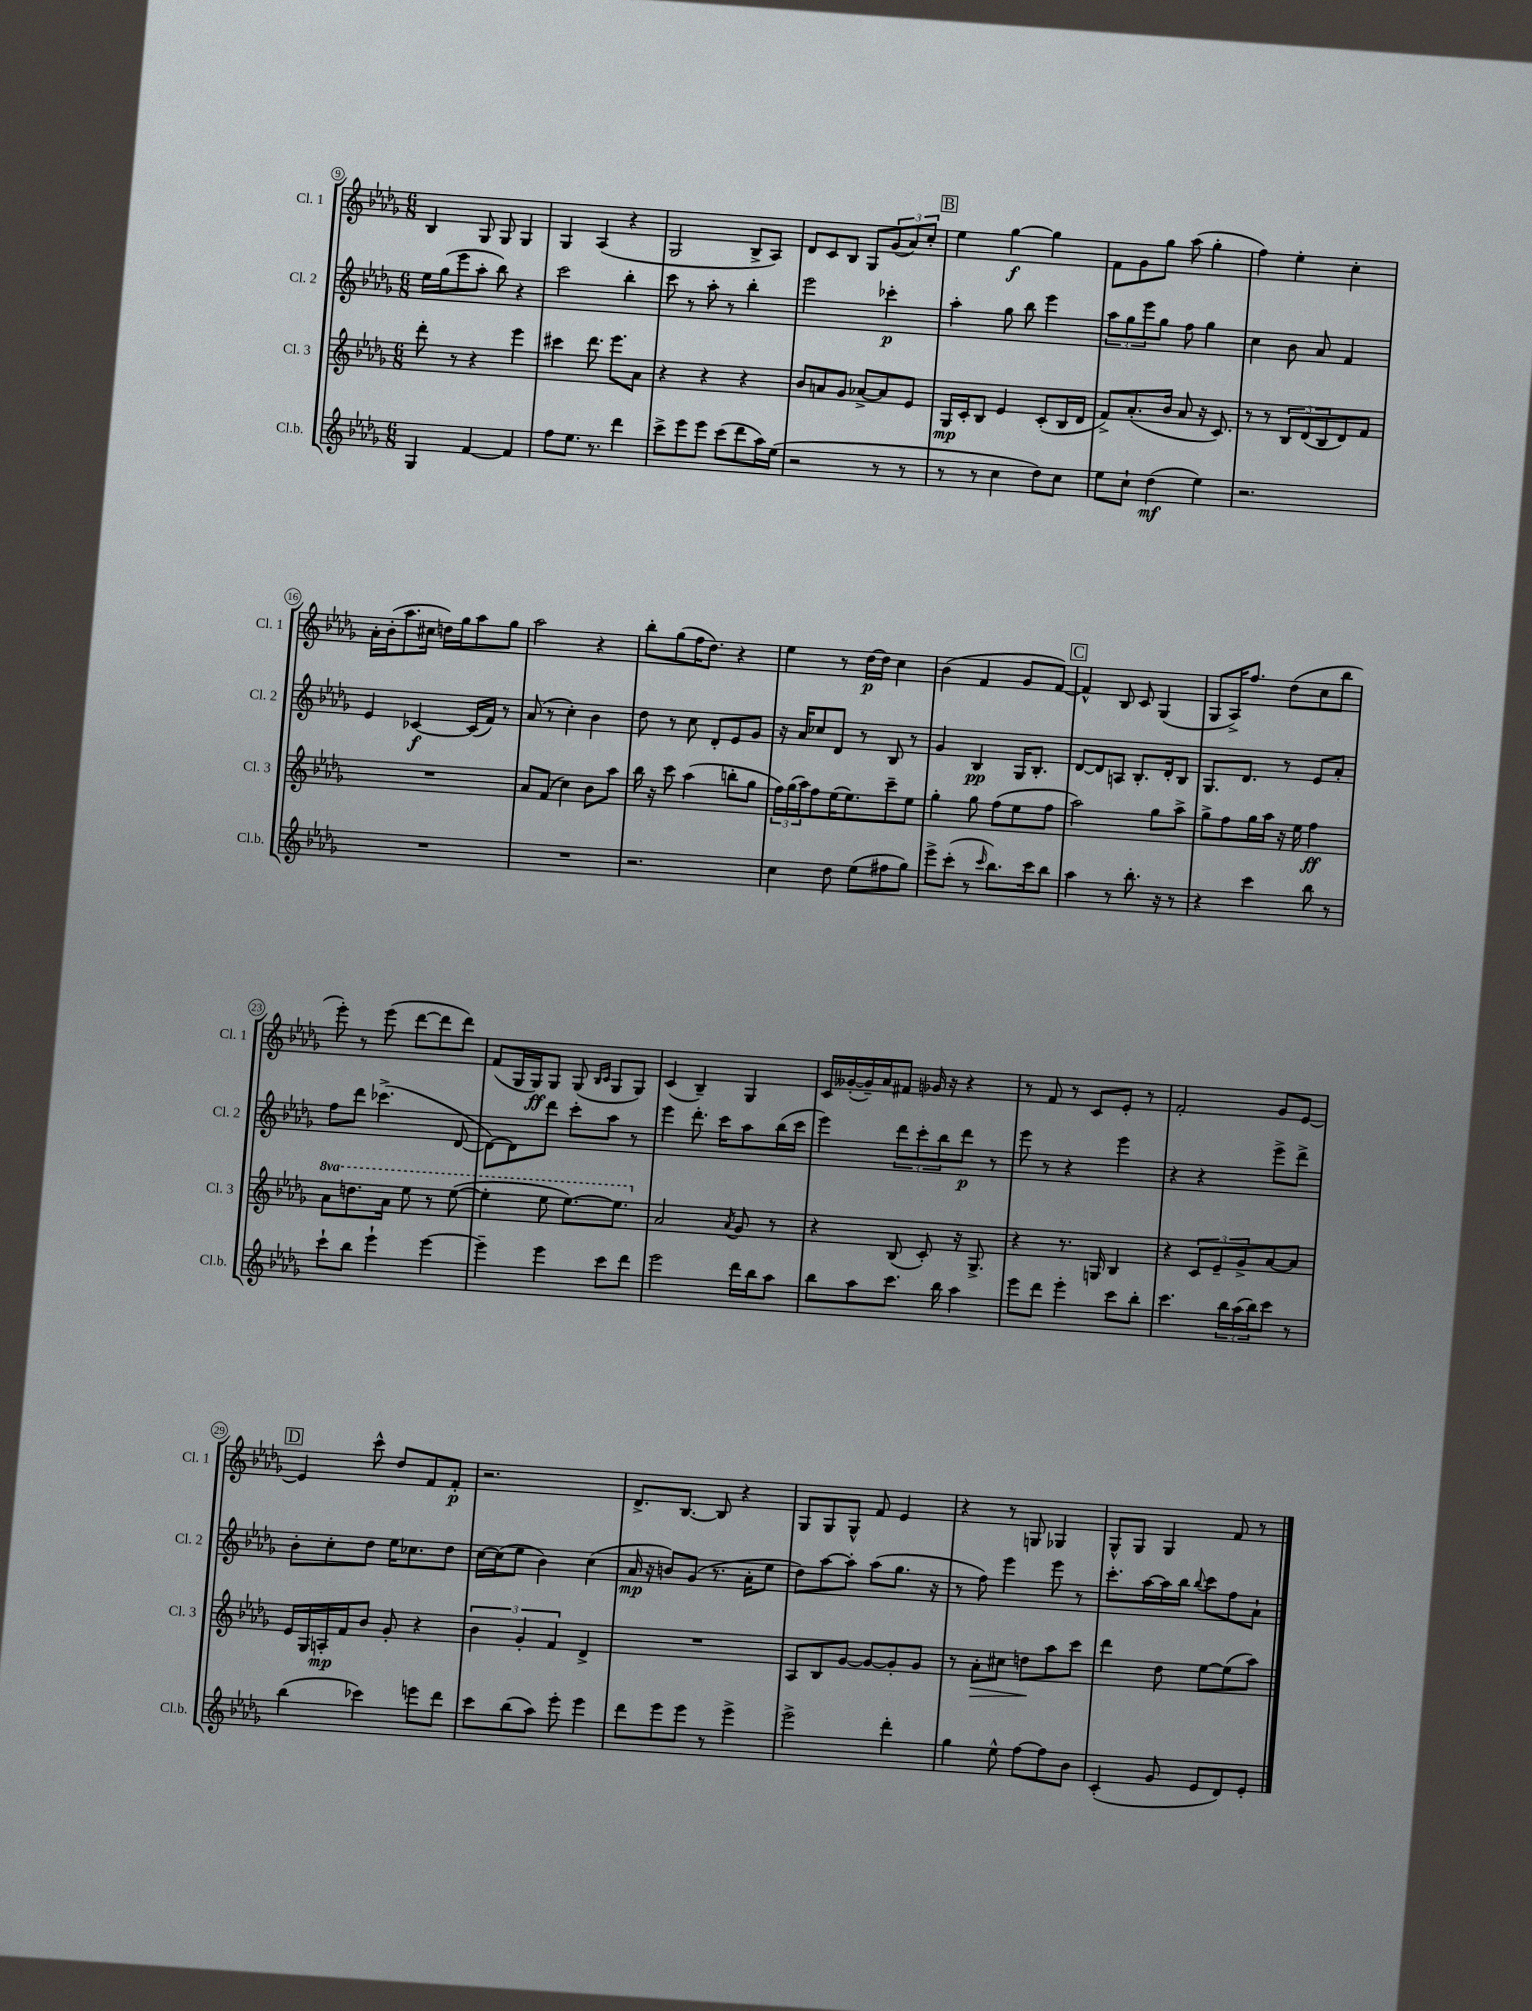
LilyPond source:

<<
\new StaffGroup <<
\new Staff = "s0" \with { instrumentName = "Cl. 1" shortInstrumentName = "Cl. 1" } {
    \clef treble \key des \major \numericTimeSignature \time 6/8
    bes4 ges8 ges8 ges4 |
    ges4 aes4( r4 |
    ges2 bes8-> aes8) |
    des'8 c'8 bes8 ges8 \tuplet 3/2 { ges'8( aes'8) c''8-. } |
    \mark \markup { \box "B" } ees''4 ges''4~\f ges''4 |
    f'8 ges'8 ges''8 aes''8( ges''4-. |
    f''4) ees''4-. c''4-. |
    aes'16-. bes'16-.( aes''8. cis''16 d''16) ges''16 aes''8 ges''8 |
    aes''2 r4 |
    bes''8-. ges''8( f''16 des''8.) r4 |
    ees''4 r8 des''16~\p des''16 c''4 |
    bes'4( f'4 ges'8 f'8~) |
    \mark \markup { \box "C" } f'4-^ bes8 c'8 ges4( |
    ges8 aes16->) f''8. des''8( c''8 bes''8 |
    ees'''8-.) r8 ees'''8( des'''8~ des'''8 des'''8) |
    f'8( ges16 ges16\ff) ges8 ges8( \grace { bes16 c'16 } ges8 ges8) |
    c'4( bes4--) ges4 |
    c'16 geses'16~-.( geses'16--) aes'16 fis'8 ges'16 r16 r4 |
    r8 f'8 r8 c'8 ees'8-. r8 |
    f'2-. ges'8 ees'8~ |
    \mark \markup { \box "D" } ees'4 c'''8-^ des''8 f'8 f'8-.\p |
    r2. |
    des'8.-> bes8.~ bes8 r4 |
    ges8 ges8 ges8-^ f'8 ees'4 |
    r4 r8 g8 ges4 |
    ges8-^ ges8 ges4 f'8 r8 \bar "|." |
}
\new Staff = "s1" \with { instrumentName = "Cl. 2" shortInstrumentName = "Cl. 2" } {
    \clef treble \key des \major \numericTimeSignature \time 6/8
    ees''16 ges''16( ees'''8 aes''8-. bes''8) r4 |
    c'''2 bes''4-. |
    c'''8 r8 aes''8-. r8 bes''4-. |
    ees'''2 ces'''4-.\p |
    \mark \markup { \box "B" } aes''4-. ges''8 bes''8 ees'''4 |
    \tuplet 3/2 { aes''8 ges''8 ees'''8 } ges''8 f''8 ges''4 |
    c''4 bes'8 aes'8 f'4 |
    ees'4 ces'4~\f ces'16( f'16) r8 |
    aes'8( r8 c''4-.) bes'4 |
    des''8 r8 c''8 des'8-. ees'8 ges'8 |
    r16 aes'16 ces''8 des'8 r8 bes8 r8 |
    ges'4 bes4\pp ges16 bes8.-. |
    \mark \markup { \box "C" } des'8~ des'8 a8 bes8.-. des'16-. bes8 |
    ges8. des'8. r8 ees'8 aes'8-. |
    f''8 des'''8 ces'''4.->( des'8~ |
    des'8~) des'8 des'''8 c'''8-. aes''8 r8 |
    ees'''4 des'''8.-. c'''16 aes''8 bes''16( c'''16 |
    ees'''4) \tuplet 3/2 { des'''8 c'''8-. bes''8 } des'''8\p r8 |
    ees'''8 r8 r4 ees'''4 |
    r4 r4 ees'''8-> des'''8-> |
    \mark \markup { \box "D" } bes'8-. c''8-. des''8 ees''16 ces''8. des''8 |
    c''16~ c''16( ees''8 bes'4) c''4( |
    aes'16\mp r16 b'8) ges'8( r8. aes'16-. ees''8 |
    des''8) aes''8~ aes''8-. aes''8( ges''8. r16 |
    r8 f''8) ees'''4 ees'''8 r8 |
    c'''8.-. aes''16~ aes''16 bes''16 \appoggiatura { bes''8 } c'''8 f''8 aes'8-! \bar "|." |
}
\new Staff = "s2" \with { instrumentName = "Cl. 3" shortInstrumentName = "Cl. 3" } {
    \clef treble \key des \major \numericTimeSignature \time 6/8 \set Staff.ottavationMarkups = #ottavation-simple-ordinals
    des'''8-. r8 r4 ees'''4 |
    cis'''4 des'''8. ees'''8. aes'8 |
    r4 r4 r4 |
    bes'8 a'8 ges'8 aes'8~-> aes'8 ees'8 |
    \mark \markup { \box "B" } ges16\mp c'16-. bes8 ees'4 c'8-.( bes16 des'16 |
    f'8->) aes'8.-.( bes'16 aes'8 r16 c'8.) |
    r8 r8 \tuplet 3/2 { bes8 des'8( bes8 } des'8) f'8 |
    R2. |
    aes'8 f'8( c''4) bes'8 aes''8 |
    bes''16 r16 c'''8 aes''4( b''8-. ges''8 |
    \tuplet 3/2 { f''16) ges''16( aes''16) } f''8 ees''16( ees''8.) c'''8-- ees''8 |
    ges''4-. ges''8 f''8( ees''8 f''8 |
    \mark \markup { \box "C" } aes''2) ges''8 aes''8-> |
    ges''8-> f''8 ges''16 aes''16 r16 ees''16 f''4\ff |
    \ottava #1 aes''8 d'''8. aes''16 ees'''8 r8 ees'''8~( |
    ees'''4-. ees'''8 ees'''8.~) ees'''8. \ottava #0 |
    aes'2 \acciaccatura { aes'8 } ges'8 r8 |
    r4 bes8( c'8-.) r16 ges8.-> |
    r4 r8. g16 bes4 |
    r4 \tuplet 3/2 { c'8 ees'8-- ges'8-> } aes'8~ aes'8 |
    \mark \markup { \box "D" } ees'16 ges16 a16-.\mp f'16 bes'8 ges'8-. r4 |
    \tuplet 3/2 { bes'4 ges'4-. f'4 } des'4-> |
    R2. |
    aes8 bes8 ges'8~ ges'8~ ges'8-. ges'8 |
    r8 aes'8-.\> cis''8 d''8\! aes''8 c'''8 |
    des'''4 des''8 ees''8~ ees''8( aes''8) \bar "|." |
}
\new Staff = "s3" \with { instrumentName = "Cl.b." shortInstrumentName = "Cl.b." } {
    \clef treble \key des \major \numericTimeSignature \time 6/8
    ges4 f'4~ f'4 |
    f''8 ees''8. r8. des'''4 |
    c'''8-> ees'''8 ees'''8 c'''8( des'''8 aes''16) ees''16( |
    r2 r8 r8 |
    \mark \markup { \box "B" } r8 r8 c''4 des''8) c''8 |
    ees''8 c''8-! des''4\mf( ees''4) |
    r2. |
    R2. |
    R2. |
    r2. |
    c''4 des''8 ees''8( fis''8 ges''8) |
    ees'''8-> c'''8-.( r8 \grace { c'''16 } bes''8.) c'''16 bes''8 |
    \mark \markup { \box "C" } aes''4 r8 bes''8.-. r16 r8 |
    r4 c'''4 bes''8 r8 |
    c'''8-! bes''8 ees'''4-! ees'''4~ |
    ees'''4-- ees'''4 c'''8 des'''8 |
    ees'''2 des'''16 bes''16 aes''8 |
    bes''8 aes''8 c'''8. bes''16 aes''4 |
    ees'''8 des'''8 ees'''4-. c'''8 bes''8-. |
    c'''4. \tuplet 3/2 { bes''16 aes''16( bes''16) } c'''8 r8 |
    \mark \markup { \box "D" } bes''4( ces'''4) e'''8 des'''8 |
    c'''8 bes''8( aes''8) ees'''8-. ees'''4 |
    des'''8 ees'''8 ees'''8 r8 ees'''4-> |
    ees'''2-> des'''4-. |
    ges''4 ees''8-^ f''8~ f''8 bes'8 |
    c'4-.( ges'8 ees'8 des'8) ees'8-. \bar "|." |
}
>>
>>
\layout { \context { \Score currentBarNumber = #9 \override BarNumber.stencil = #(make-stencil-circler 0.1 0.3 ly:text-interface::print) } }
